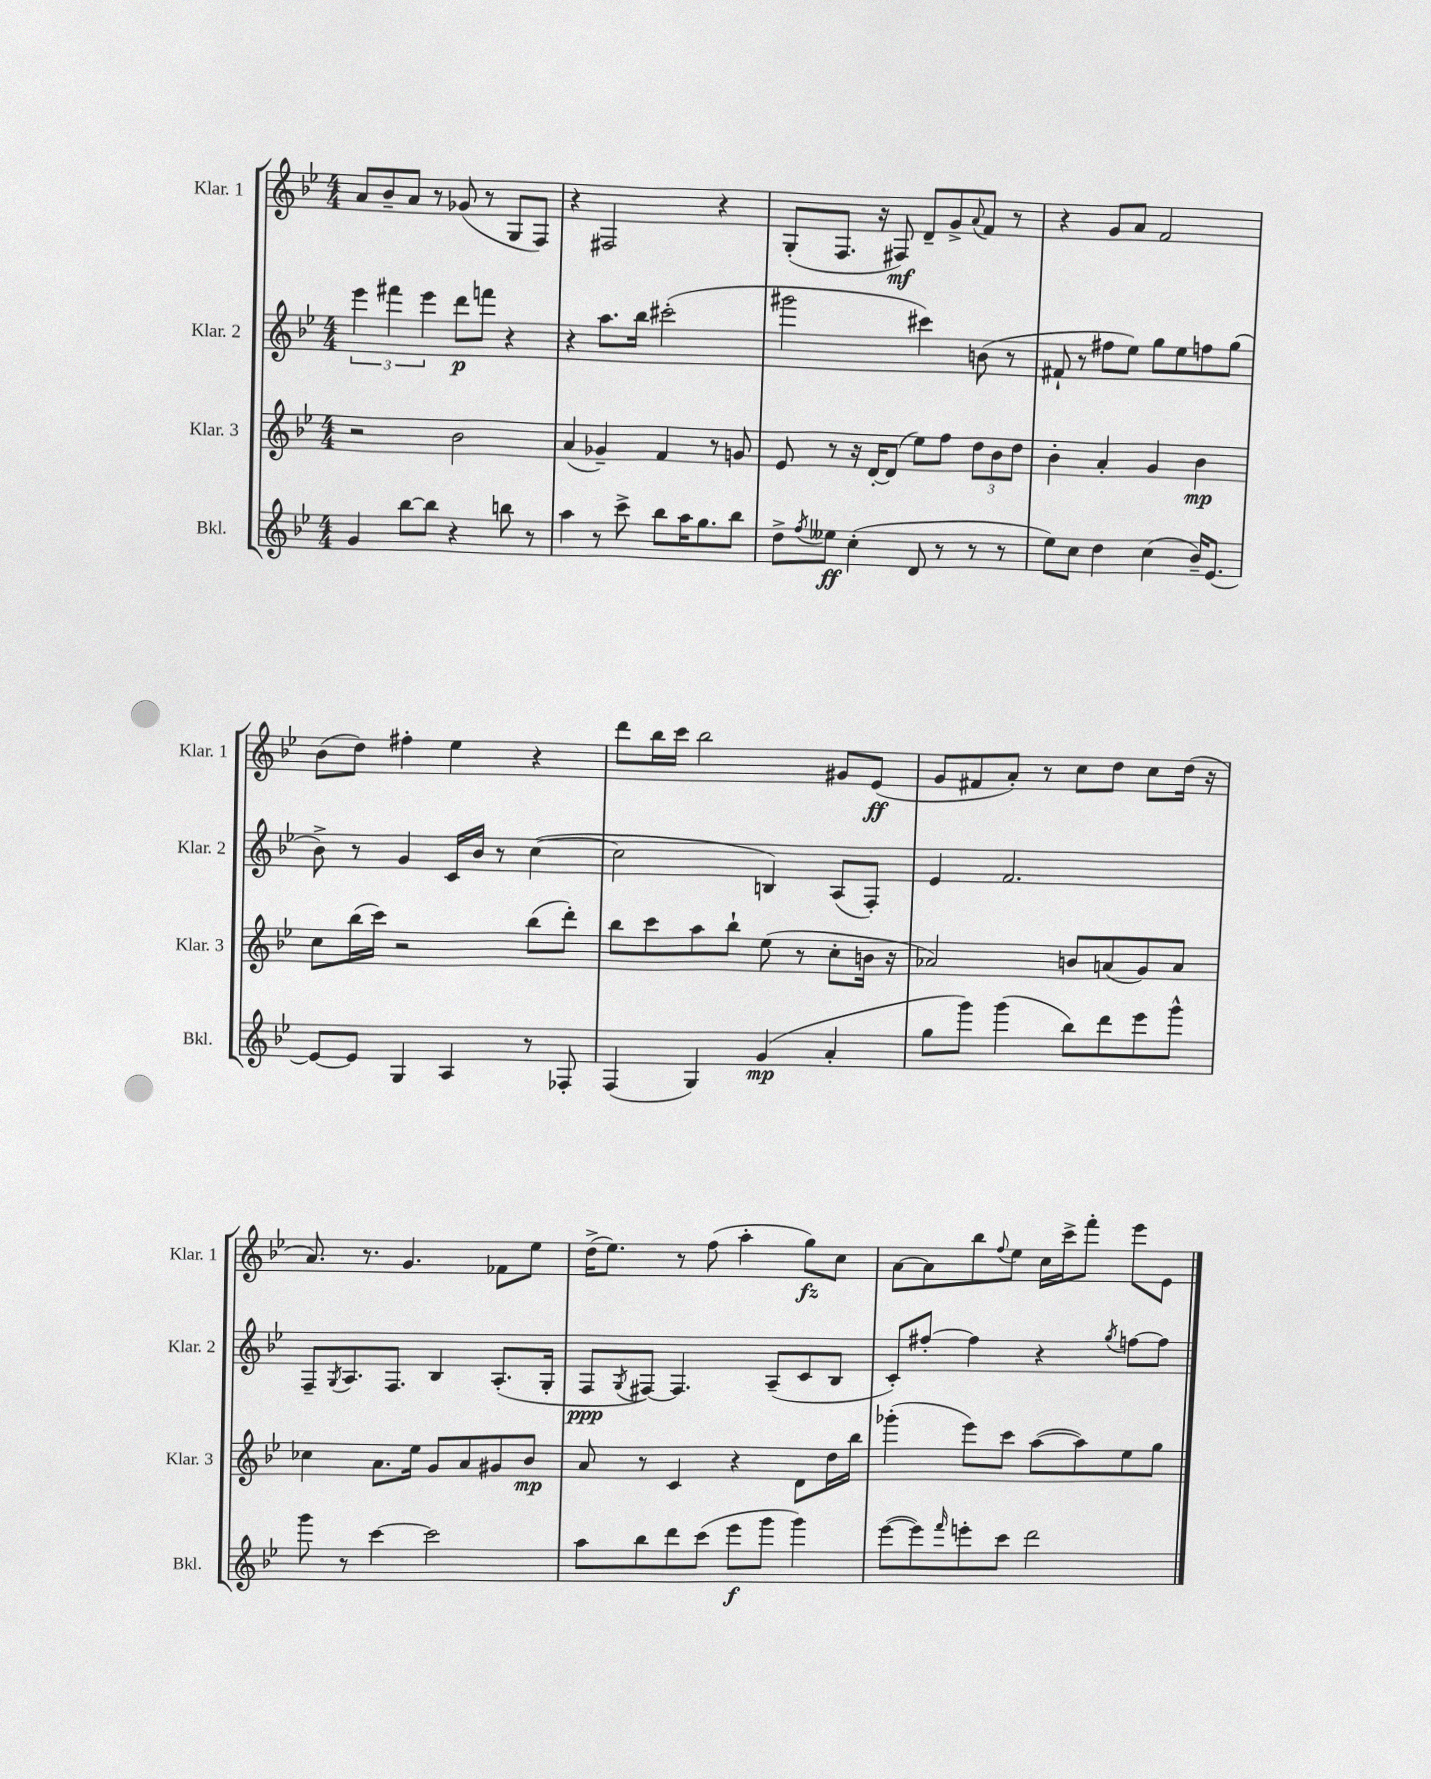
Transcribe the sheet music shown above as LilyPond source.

<<
\new StaffGroup <<
\new Staff = "s0" \with { instrumentName = "Klar. 1" shortInstrumentName = "Klar. 1" } {
    \clef treble \key bes \major \numericTimeSignature \time 4/4
    a'8 bes'8-- a'8 r8 ges'8( r8 g8 f8) |
    r4 fis2 r4 |
    g8-.( f8. r16 fis8\mf) d'8-- g'8-> \appoggiatura { a'8 } f'8 r8 |
    r4 g'8 a'8 f'2 |
    bes'8( d''8) fis''4-. ees''4 r4 |
    d'''8 bes''16 c'''16 bes''2 gis'8 ees'8\ff( |
    g'8 fis'8 a'8-.) r8 c''8 d''8 c''8 d''16( r16 |
    a'8.) r8. g'4. fes'8 ees''8 |
    d''16->( ees''8.) r8 f''8( a''4-. g''8\fz) c''8 |
    a'8~ a'8 bes''8 \appoggiatura { f''8 } ees''8 c''16 c'''16-> f'''8-. ees'''8 ees'8 \bar "|." |
}
\new Staff = "s1" \with { instrumentName = "Klar. 2" shortInstrumentName = "Klar. 2" } {
    \clef treble \key bes \major \numericTimeSignature \time 4/4
    \tuplet 3/2 { ees'''4 fis'''4 ees'''4 } d'''8\p f'''8 r4 |
    r4 a''8. bes''16 cis'''2-.( |
    gis'''2 cis'''4) b'8( r8 |
    fis'8-! r8 fis''8 ees''8) g''8 ees''8 f''8 g''8( |
    bes'8->) r8 g'4 c'16 bes'16 r8 c''4~( |
    c''2 b4) a8( f8-.) |
    ees'4 f'2. |
    f8-- \acciaccatura { g8 } a8. f8. bes4 a8.-.( g16-. |
    f8\ppp \acciaccatura { g8 } fis8~) fis4. a8--( c'8 bes8 |
    c'8-.) fis''8~-. fis''4 r4 \acciaccatura { g''8 } f''8~ f''8 \bar "|." |
}
\new Staff = "s2" \with { instrumentName = "Klar. 3" shortInstrumentName = "Klar. 3" } {
    \clef treble \key bes \major \numericTimeSignature \time 4/4
    r2 bes'2 |
    a'4( ges'4--) f'4 r8 g'8 |
    ees'8 r8 r16 d'16~-. d'8( ees''8) f''8 \tuplet 3/2 { d''8 bes'8 d''8 } |
    bes'4-. a'4-. g'4 bes'4\mp |
    c''8 bes''16( c'''16) r2 bes''8( d'''8-.) |
    bes''8 c'''8 a''8 bes''8-! ees''8( r8 c''8-. b'16 r16 |
    aes'2) b'8 a'8( g'8) a'8 |
    ces''4 a'8. ees''16 g'8 a'8 gis'8 bes'8\mp |
    a'8 r8 c'4 r4 d'8 d''16 bes''16 |
    ges'''4-.( ees'''8) c'''8 a''8~( a''8) ees''8 g''8 \bar "|." |
}
\new Staff = "s3" \with { instrumentName = "Bkl." shortInstrumentName = "Bkl." } {
    \clef treble \key bes \major \numericTimeSignature \time 4/4
    g'4 bes''8~ bes''8 r4 b''8 r8 |
    a''4 r8 c'''8-> bes''8 a''16 g''8. bes''8 |
    d''8-> \acciaccatura { f''8 } eeses''8\ff c''4-.( d'8 r8 r8 r8 |
    ees''8) c''8 d''4 c''4( bes'16--) ees'8.~ |
    ees'8~ ees'8 g4 a4 r8 fes8-. |
    f4( g4) g'4\mp( a'4-. |
    g''8 g'''8) g'''4( bes''8) d'''8 ees'''8 g'''8-^ |
    g'''8 r8 c'''4~ c'''2 |
    a''8 bes''8 d'''8 c'''8( ees'''8\f g'''8 g'''4) |
    ees'''8~( ees'''8) \grace { f'''16 } e'''8-. c'''8 d'''2 \bar "|." |
}
>>
>>
\layout { \context { \Score \remove "Bar_number_engraver" } }
